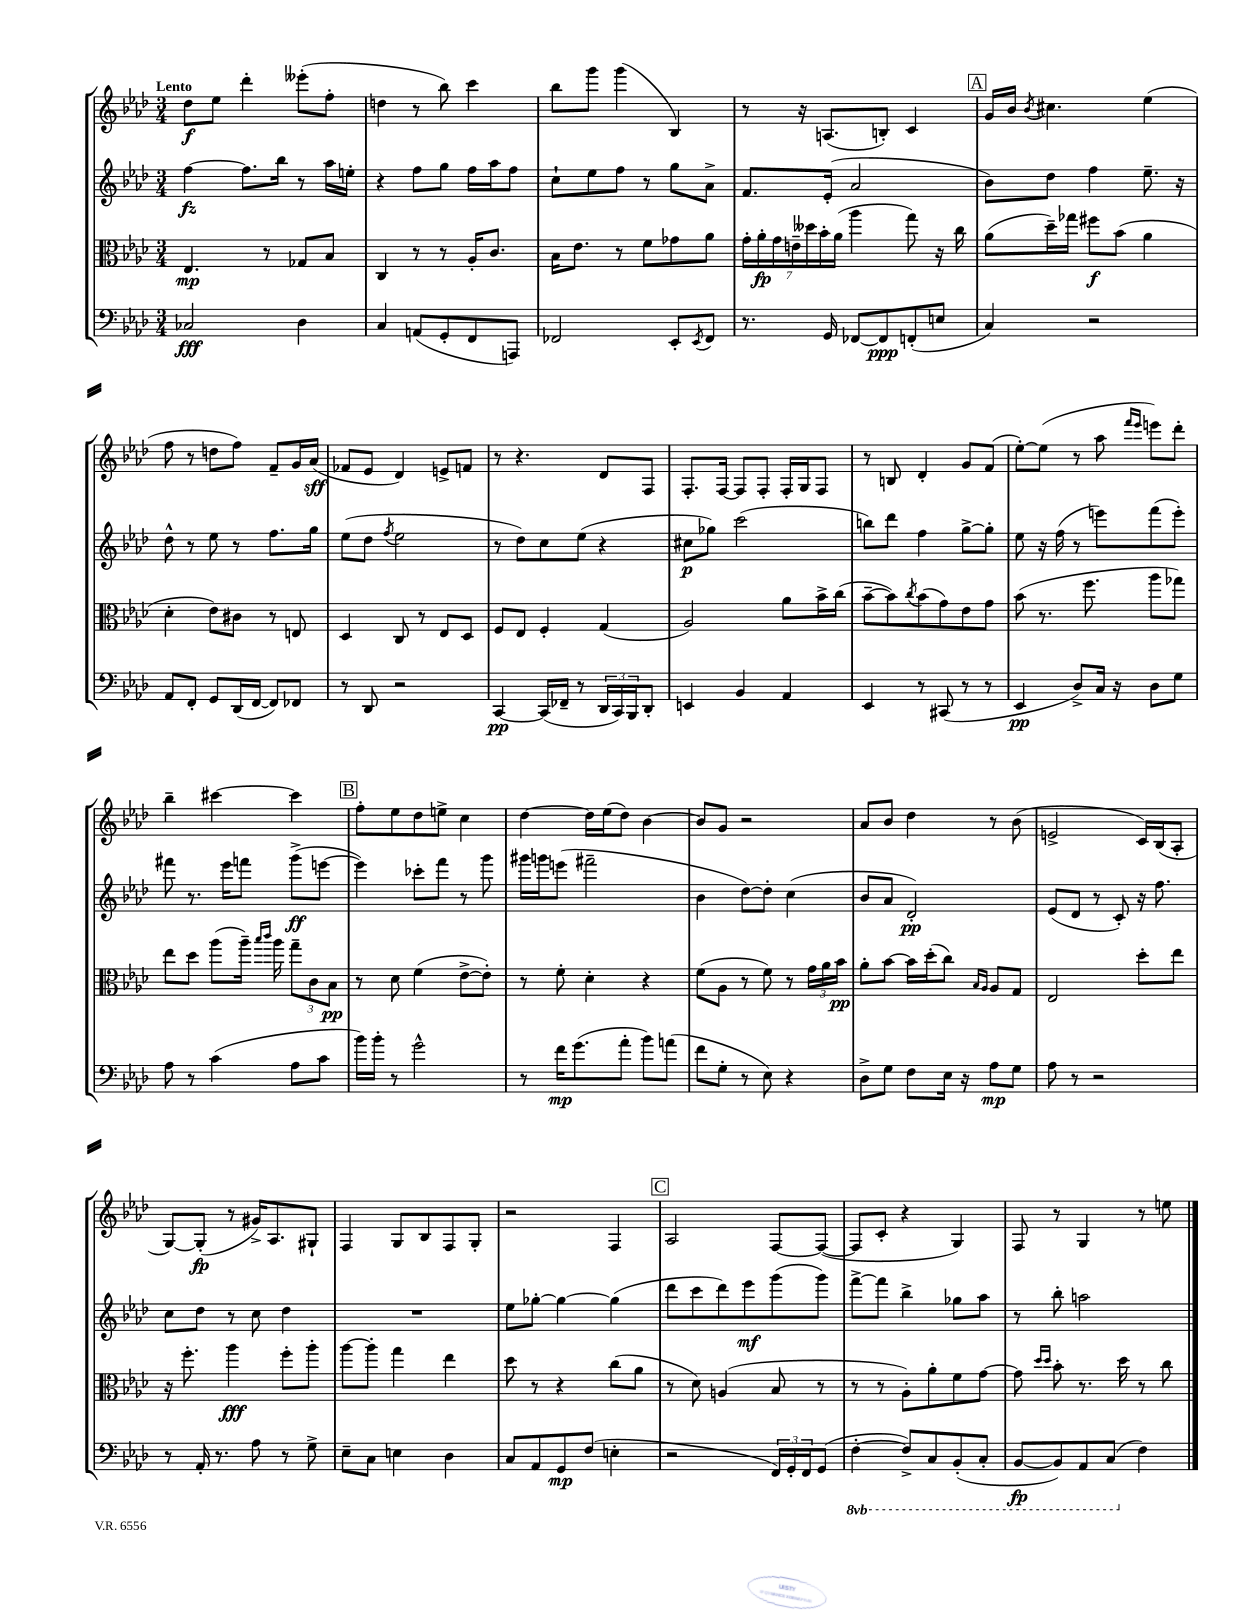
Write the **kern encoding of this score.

**kern	**kern	**kern	**kern
*staff4	*staff3	*staff2	*staff1
*clefF4	*clefC3	*clefG2	*clefG2
*k[b-e-a-d-]	*k[b-e-a-d-]	*k[b-e-a-d-]	*k[b-e-a-d-]
*M3/4	*M3/4	*M3/4	*M3/4
2C-/	4.E-/	[4ff\	8dd-\L
.	.	.	8ee-\J
.	.	8.ff\]L	4ddd-'\
.	8r	.	.
.	.	16bb-\Jk	.
4D-\	8G-/L	8r	(8eee--'\L
.	8B-/J	16aa-\LL	8ff'\J
.	.	16ee'\JJ	.
=	=	=	=
4C/	4C/	4r	4dd\
(8AA/L	8r	8ff\L	8r
8GG'/	8r	8gg\J	8bb-\)
8FF/	16A-'/LK	16ff\LL	4ccc\
.	8.c/J	16aa-\J	.
8AAA/J)	.	8ff\J	.
=	=	=	=
2FF-/	16B-\LK	8cc`\L	8bb-\L
.	8.e-\J	.	.
.	.	8ee-\	8ggg\J
.	8r	8ff\J	(4ggg\
.	8f\L	8r	.
8EE-'/L	8g-\	8gg\L	4B-/)
8qEE-/	.	.	.
8FF-/J	8a-\J	8a-^\J	.
=	=	=	=
8.r	28g'\LL	8.f/L	8r
.	28a-'\	.	.
.	28g\	.	.
.	28e~\	.	.
.	.	.	16r
.	28dd--\	.	.
.	28b-'\	.	.
16GG/	.	(16e-'/Jk	(8.A/L
.	(28a-\JJ	.	.
[8FF-/L	4aa-\	2a-/	.
8FF-/]	.	.	8B'/J)
(8FF'/	8gg\)	.	4c/
8E/J	16r	.	.
.	16cc\	.	.
=	=	=	=
4C/)	(8a-\L	8b-\L)	16g/LL
.	.	.	16b-/JJ
.	.	.	8qb-/
.	16dd-~\L)	8dd-\J	4.cc#\
.	16gg-\JJ	.	.
2r	8ff#\L	4ff\	.
.	(8b-\J	.	.
.	4a-\	8.ee-~\	(4ee-\
.	.	16r	.
=	=	=	=
8AA-/L	4d-'\	8dd-^^\	8ff\
8FF'/J	.	8r	8r
8GG/L	8e-\L)	8ee-\	8dd\L
(16DD-/L	8c#\J	8r	8ff\J)
[16FF/JJ	.	.	.
8FF/]L)	8r	8.ff\L	8f~/L
8FF-/J	8E/	.	16g/L
.	.	16gg\Jk	(16a-/JJ
=	=	=	=
8r	4D-/	(8ee-\L	8f-/L
8DD-/	.	8dd-\J	8e-/J
.	.	8qff/	.
2r	8C/	2ee-\	4d-/)
.	8r	.	.
.	8E-/L	.	8e^/L
.	8D-/J	.	8f/J
=	=	=	=
[4CC/	8F/L	8r	8r
.	8E-/J	8dd-\L)	4.r
(16CC/]LL	4F'/	8cc\	.
16FF-~/JJ	.	.	.
8r	.	(8ee-\J	.
24DD-/LL	(4G/	4r	8d-/L
24CC/)	.	.	.
24BBB-/J	.	.	.
8DD-'/J	.	.	8F/J
=	=	=	=
4EE/	2A-/)	8cc#\L	8.F'/L
.	.	8gg-\J)	.
.	.	.	[16F/Jk
4BB-/	.	(2ccc\	8F/]L
.	.	.	8F'/J
4AA-/	8a-\L	.	16F'/LL
.	.	.	16G/J
.	16b-^\L	.	8F/J
.	(16cc\JJ	.	.
=	=	=	=
4EE-/	[8b-~\L	8bb\L)	8r
.	8b-\])	8ddd-\J	8B/
.	8qcc/	.	.
8r	(8b-\	4ff\	4d-'/
(8CC#/	8g\)	.	.
8r	8e-\	[8gg^\L	8g/L
8r	8g\J	8gg'\]J	(8f/J
=	=	=	=
4EE-/	(8b-\	8ee-\	[8ee-'\L)
.	8.r	16r	(8ee-\]J
.	.	(16ff\	.
8D-^/L)	.	8r	8r
.	8.ff\	.	.
16C/Jk	.	8eee\L)	8aa-\
16r	.	.	.
.	.	.	16qqfff/LL
.	.	.	16qqeee-/JJ
8D-\L	8aa-\L	(8fff\	8eee\L)
8G\J	8gg-\J)	8eee'\J)	8ddd-'\J
=	=	=	=
8A-\	8ee-\L	8fff#\	4bb-~\
8r	8dd-\J	8.r	.
(4c\	(8aa-\L	.	[4ccc#\
.	.	16eee-\LK	.
.	16aa-~\Jk)	8fff\J	.
.	16qqbb-/LL	.	.
.	16qqccc/JJ	.	.
.	16aa-\	.	.
8A-\L	12gg~\L	(8ggg^\L	4ccc#\]
.	12c\	.	.
8c\J	.	[8eee\J	.
.	12B-\J	.	.
=	=	=	=
16b-\LL)	8r	4eee\])	8ff'\L
16b-'\JJ	.	.	.
8r	8d-\	.	8ee-\
2g^^\	(4f\	8ccc-'\L	8dd-\
.	.	8fff\J	8ee^\J
.	[8e-^\L	8r	4cc\
.	8e-'\]J)	8ggg\	.
=	=	=	=
8r	8r	16ggg#\LL	[4dd-\
.	.	16ggg\J	.
16f\LK	8f'\	(8eee\J	.
(8.g\	.	.	.
.	4d-'\	2fff#~\	16dd-\]LL
.	.	.	(16ee-\J
8a-'\J	.	.	8dd-\J)
8b-\L)	4r	.	[4b-\
(8a\J	.	.	.
=	=	=	=
8f\L	(8f\L	4b-\	8b-/]L
8G'\J	8A-\J	.	8g/J
8r	8r	[8dd-\L)	2r
8E-\)	8f\)	8dd-'\]J	.
4r	8r	(4cc\	.
.	24g\LL	.	.
.	24a-\	.	.
.	24b-\JJ	.	.
=	=	=	=
8D-^\L	8a-'\L	8b-/L	8a-/L
8G\J	[8b-\J	8a-/J	8b-/J
8F\L	16b-\]LL	2d-'/)	4dd-\
.	(16dd-'\J	.	.
16E-\Jk	8cc\J)	.	.
16r	.	.	.
.	16qqB-/LL	.	.
.	16qqA-/JJ	.	.
8A-\L	8A-/L	.	8r
8G\J	8G/J	.	(8b-\
=	=	=	=
8A-\	2E-/	(8e-/L	2e^/
8r	.	8d-/J	.
2r	.	8r	.
.	.	8c'/)	.
.	8dd-'\L	16r	16c/LL)
.	.	8.ff\	(16B-/J
.	8ee-\J	.	8A-'/J
=	=	=	=
8r	16r	8cc\L	[8G/L)
.	8.ff'\	.	.
16AA-'/	.	8dd-\J	(8G'/]J
8.r	.	.	.
.	4aa-\	8r	8r
8A-\	.	8cc\	16g#^/LK)
.	.	.	8.A-/
8r	8ff'\L	4dd-\	.
8G^\	8aa-'\J	.	8G#`/J
=	=	=	=
8E-~\L	[8aa-\L	2.r	4F/
8C\J	8aa-'\]J	.	.
4E\	4gg\	.	8G/L
.	.	.	8B-/
4D-\	4ee-\	.	8F/
.	.	.	8G'/J
=	=	=	=
8C/L	8dd-\	8ee-\L	2r
8AA-/	8r	[8gg-'\J	.
8GG/	4r	4gg-\_	.
(8F/J	.	.	.
4E'\	(8cc\L	(4gg-\]	4F/
.	8a-\J	.	.
=	=	=	=
2r	8r	8ddd-\L	2A-/
.	8d-\)	8ccc\	.
.	(4A/	8ddd-\)	.
.	.	8eee-\	.
24FF/LL)	8B-/	(8ggg\	[8F/L
24GG'/	.	.	.
24FF/J	.	.	.
(8GG/J	8r	8ggg\J)	(8F/_J
=	=	=	=
[4FF'\	8r	[8fff^\L	8F/]L
.	8r	8fff\]J	8c'/J
8FF^/]L)	8A-'\L)	4bb-^\	4r
8CC/	8a-'\	.	.
(8BBB-'/	8f\	8gg-\L	4G/)
8CC'/J	[8g\J	8aa-\J	.
=	=	=	=
[8BBB-/L	8g\]	8r	8F/
.	16qqdd-/LL	.	.
.	16qqdd-/JJ	.	.
8BBB-/])	8b-'\	8bb-'\	8r
8AAA-/	8.r	2aa\	4G/
(8CC/J	.	.	.
.	16dd-\	.	.
4F\)	8r	.	8r
.	8cc\	.	8ee\
==	==	==	==
*-	*-	*-	*-
